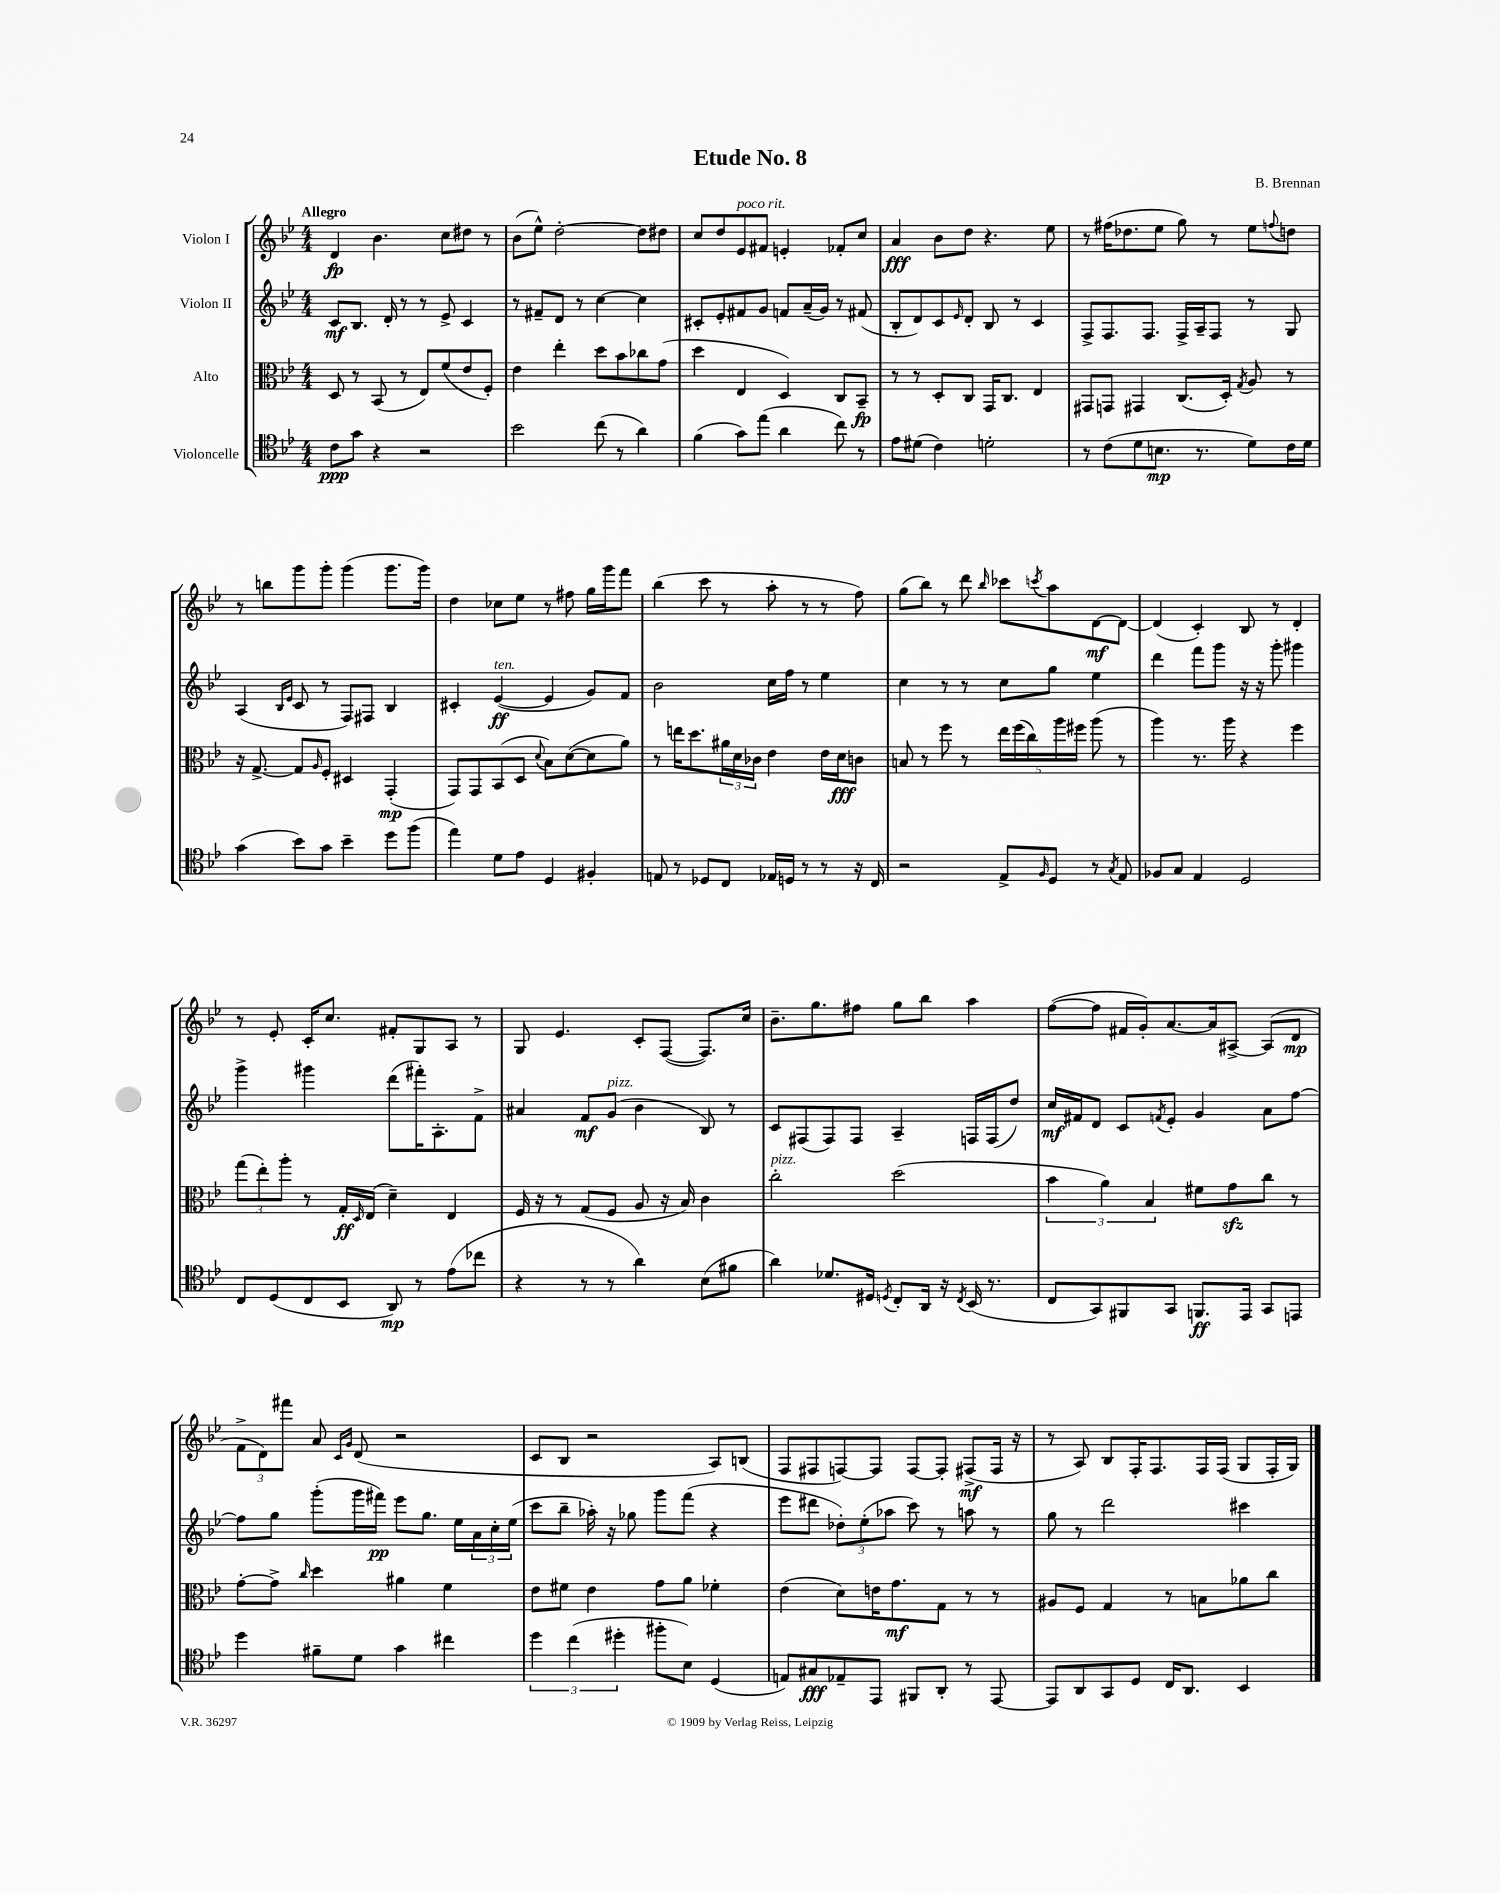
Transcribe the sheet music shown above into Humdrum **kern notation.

**kern	**kern	**kern	**kern
*staff4	*staff3	*staff2	*staff1
*clefC4	*clefC3	*clefG2	*clefG2
*k[b-e-]	*k[b-e-]	*k[b-e-]	*k[b-e-]
*M4/4	*M4/4	*M4/4	*M4/4
8c	8D	8c	4d
8g	8r	8.B-	.
4r	(8BB-	.	4.b-
.	.	16d'	.
.	8r	8r	.
2r	8E-)	8r	.
.	(8f	8e-^	8cc
.	8e-	4c	8dd#
.	8F')	.	8r
=	=	=	=
2b-	4e-	8r	(8b-
.	.	8f#~	8ee-^^)
.	4ee-'	8d	[2dd'
.	.	8r	.
(8cc	8dd	[4cc	.
8r	8b-	.	.
4a)	8cc-	4cc]	8dd]
.	(8g	.	8dd#
=	=	=	=
(4f	4dd	8c#'	8cc
.	.	8e-'	8dd
8g)	4E-	8f#	8e-
(8ee-	.	8g	8f#
4a	4D)	8f	4e'
.	.	(16a~	.
.	.	16g)	.
8cc)	8C	8r	8f-'
8r	8BB-~	(8f#	8cc
=	=	=	=
8e-	8r	8B-'	4a
(8d#	8r	8d)	.
4c)	8D'	8c	8b-
.	.	16qqe-	.
.	8C	8d'	8dd
2d'	16GG	8B-	4.r
.	8.C	.	.
.	.	8r	.
.	4E-	4c	.
.	.	.	8ee-
=	=	=	=
8r	8GG#	8F^	8r
(8c	8GG	8.F	(16ff#
.	.	.	8.dd-
8d	4GG#	.	.
.	.	8.F	.
8.B	.	.	8ee-
.	(8.C	16F^	8gg)
8.r	.	16A~	.
.	.	8F	8r
.	16D')	.	.
.	8qG	.	.
8d)	8A	8r	8ee-
.	.	.	8qqff
16c	8r	8G	8dd
16d	.	.	.
=	=	=	=
(4g	16r	(4A	8r
.	[8.G^	.	.
.	.	.	8bb
.	.	16qqB-	.
.	.	16qqe-	.
8b-)	8G]	8c	8ggg
.	16qqA	.	.
8g	8F'	8r	8ggg'
4b-~	4D#	8F)	(4ggg
.	.	8F#	.
8dd	(4GG'	4B-	8.ggg
(8ff	.	.	.
.	.	.	16ggg)
=	=	=	=
4ee-)	8GG)	4c#'	4dd
.	8GG	.	.
8d	(8BB-	([4e-	8cc-
8e-	8D	.	8ee-
.	8qqd	.	.
4D	8B-)	4e-]	8r
.	([8d	.	8ff#
4F#'	8d]	8g)	16gg
.	.	.	16ggg
.	8a)	8f	8fff
=	=	=	=
8E	8r	2b-	(4bb-
8r	16ee	.	.
.	8.dd	.	.
8D-	.	.	8ccc
8C	24a#	.	8r
.	24d	.	.
.	24c-	.	.
16E-	4e-	16cc	8aa'
16D	.	16ff	.
8r	.	8r	8r
8r	16e-	4ee-	8r
.	16d	.	.
16r	8c	.	8ff)
16C	.	.	.
=	=	=	=
2r	8B	4cc	(8gg
.	8r	.	8bb-)
.	8ff	8r	8r
.	8r	8r	8ddd
.	.	.	16qqbb-
8E-^	20ee-	8cc	8ccc-
.	(20ff	.	.
.	20cc)	.	.
16qqF	.	.	8qccc
8D	.	8gg	8aa
.	20aa	.	.
.	20ff#	.	.
8r	(8aa	4ee-	[8d
8qG	.	.	.
8E-	8r	.	8d_
=	=	=	=
8F-	4aa)	4ddd	(4d]
8G	.	.	.
4E-	8.r	8fff	4c')
.	.	8ggg	.
.	16aa	.	.
2D	4r	16r	8B-
.	.	16r	.
.	.	8ggg'	8r
.	4ff	4ggg#	4d'
=	=	=	=
8C	(12gg	4ggg^	8r
.	12ee-')	.	.
(8D	.	.	8e-'
.	12aa'	.	.
8C	8r	4ggg#	16c'
.	.	.	8.cc
8BB-	16G'	.	.
.	16qqD	.	.
.	(16E-	.	.
8AA)	4d~)	(8ddd	8f#'
8r	.	16fff#')	8G
.	.	8.A'	.
(8e-	4E-	.	8A
8cc-	.	8f^	8r
=	=	=	=
4r	16F	4a#	8G
.	16r	.	.
.	8r	.	4.e-
8r	(8G	8f	.
8r	8F	(8g	.
4a)	8A	4b-	8c'
.	16r	.	([8F
.	16B-)	.	.
(8B-	4c	8B-)	8.F])
8f#	.	8r	.
.	.	.	16cc
=	=	=	=
4a)	2cc'	8c	8.b-~
.	.	(8F#	.
.	.	.	8.gg
8.d-	.	8F#)	.
.	.	8F#	8ff#
16D#	.	.	.
8qD	.	.	.
8C'	(2dd	4A~	8gg
16AA	.	.	8bb-
16r	.	.	.
8qC	.	.	.
(16BB-	.	16F	4aa
8.r	.	(16F	.
.	.	8dd)	.
=	=	=	=
8C	6b-	16cc	([8ff
.	.	16f#	.
8GG)	.	8d	8ff]
.	6a)	.	.
8FF#	.	8c	16f#
.	.	.	16g')
.	6B-	.	.
.	.	8qf	.
8GG	.	8e-'	[8.a
8.FF	8f#	4g	.
.	.	.	16a]
.	8g	.	[8A#^
16EE-	.	.	.
8GG	8cc	8a	(8A#]
8EE	8r	[8ff	8d
=	=	=	=
4dd	[8g'	8ff]	12f^
.	.	.	12d)
.	8g^]	8gg	.
.	.	.	12fff#
.	16qqcc	.	.
8f#~	4dd	(8ggg'	8a
.	.	.	16qqc
.	.	.	16qqg
8d	.	16ggg	(8d
.	.	16fff#)	.
4g	4a#	8eee-	2r
.	.	8.gg	.
4cc#	4f	.	.
.	.	16ee-	.
.	.	24a	.
.	.	24cc'	.
.	.	(24ee-	.
=	=	=	=
6dd	8e-	8ccc	8c
.	8f#	8bb-~	8B-
(6cc	.	.	.
.	4e-	16aa-')	2r
.	.	16r	.
6dd#'	.	.	.
.	.	8gg-	.
8ff#'	8g	8ggg	.
8B-)	8a	(8fff	.
(4D	4f-'	4r	8A)
.	.	.	(8B
=	=	=	=
8E)	(4e-	8eee-	8F
8G#	.	8ddd#	8F#
8E-~	8d)	12dd-')	[8F)
.	.	(12ee-'	.
8EE-	16e	.	8F]
.	.	12aa-	.
.	8.g	.	.
8FF#	.	8ccc)	[8F
8AA'	8G	8r	8F']
8r	8r	8aa	(8F#^
[8EE-	8r	8r	16F#
.	.	.	16r
=	=	=	=
8EE-]	8A#	8gg	8r
8AA	8F	8r	8A)
8GG	4G	2ddd	8B-
8D	.	.	16F'
.	.	.	8.F
16C	8r	.	.
8.AA	.	.	.
.	8B	.	16F
.	.	.	(16F
4BB-	8a-	4ccc#	8G
.	8cc	.	16F'
.	.	.	16G)
==	==	==	==
*-	*-	*-	*-
